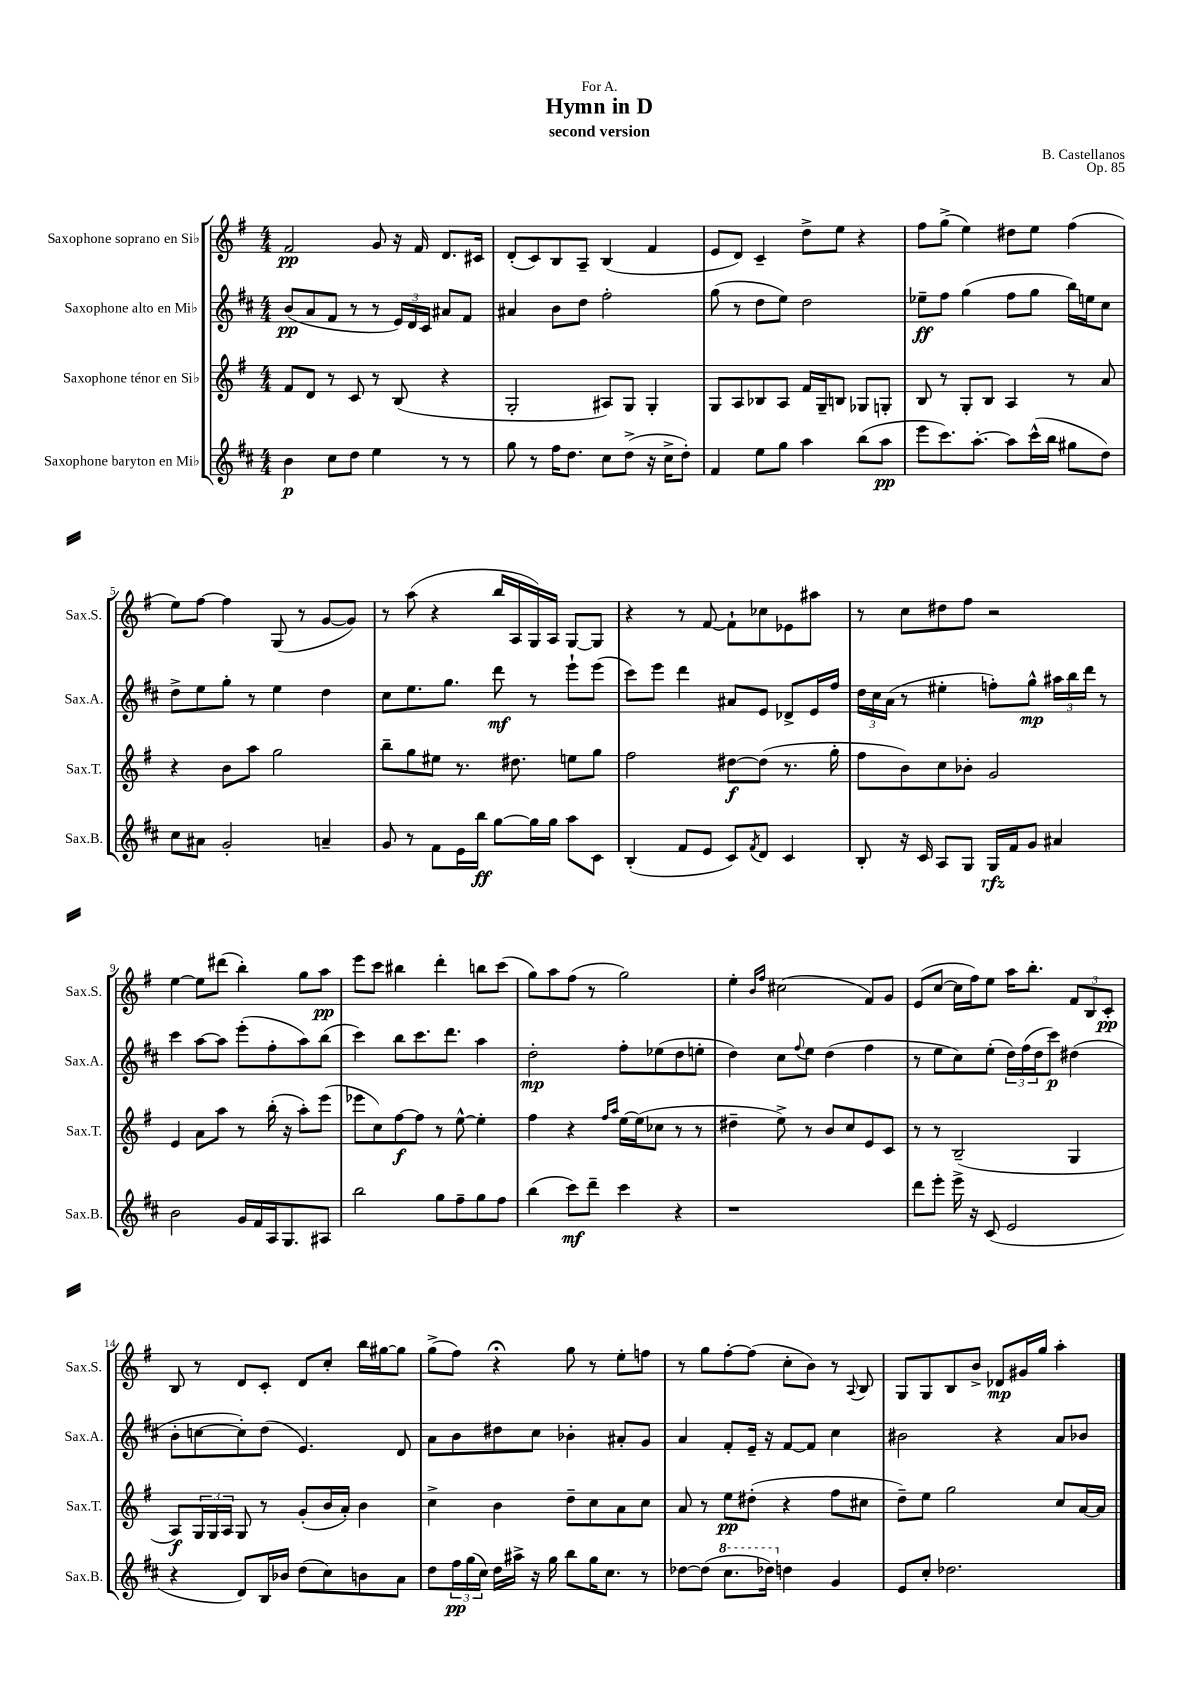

**kern	**dynam	**kern	**dynam	**kern	**dynam	**kern	**dynam
*part4	*part4	*part3	*part3	*part2	*part2	*part1	*part1
*staff4	*staff4	*staff3	*staff3	*staff2	*staff2	*staff1	*staff1
*I"Saxophone baryton en Mi♭	*	*I"Saxophone ténor en Si♭	*	*I"Saxophone alto en Mi♭	*	*I"Saxophone soprano en Si♭	*
*I'Sax.B.	*	*I'Sax.T.	*	*I'Sax.A.	*	*I'Sax.S.	*
*clefG2	*	*clefG2	*	*clefG2	*	*clefG2	*
*k[f#c#]	*	*k[f#]	*	*k[f#c#]	*	*k[f#]	*
*M4/4	*	*M4/4	*	*M4/4	*	*M4/4	*
=1	=1	=1	=1	=1	=1	=1	=1
4b\	p	8f#/L	.	(8b/L	pp	2f#/	pp
.	.	8d/J	.	8a/	.	.	.
8cc#\L	.	8r	.	8f#/J	.	.	.
8dd\J	.	8c/	.	8r	.	.	.
4ee\	.	8r	.	8r	.	8g/	.
.	.	(8B/	.	24e/LL)	.	16r	.
.	.	.	.	24d/	.	.	.
.	.	.	.	.	.	16f#/	.
.	.	.	.	24c#/JJ	.	.	.
8r	.	4r	.	8a#X/L	.	8.d/L	.
8r	.	.	.	8f#/J	.	.	.
.	.	.	.	.	.	16c#X/Jk	.
=2	=2	=2	=2	=2	=2	=2	=2
8gg\	.	2G'/	.	4a#X/	.	(8d'/L	.
8r	.	.	.	.	.	8c/)	.
16ff#\KL	.	.	.	8b\L	.	8B/	.
8.dd\J	.	.	.	.	.	.	.
.	.	.	.	8dd\J	.	8A~/J	.
8cc#\L	.	8A#X/L)	.	2ff#'\	.	(4B/	.
(8dd^\J	.	8G/J	.	.	.	.	.
16r	.	4G'/	.	.	.	4f#/	.
16cc#^\KL	.	.	.	.	.	.	.
8dd'\J)	.	.	.	.	.	.	.
=3	=3	=3	=3	=3	=3	=3	=3
4f#/	.	8G/L	.	(8gg\	.	8e/L	.
.	.	8A/	.	8r	.	8d/J)	.
8ee\L	.	8B-X/	.	8dd\L	.	4c~/	.
8gg\J	.	8A/J	.	8ee\J)	.	.	.
4aa\	.	16f#/LL	.	2dd\	.	8dd^\L	.
.	.	16G~/J	.	.	.	.	.
.	.	8Bn/J	.	.	.	8ee\J	.
(8bb\L	.	8G-X/L	.	.	.	4r	.
8aa\J	pp	8Gn'/J	.	.	.	.	.
=4	=4	=4	=4	=4	=4	=4	=4
8eee\L	.	8B/	.	8ee-X~\L	ff	8ff#\L	.
8.ccc#\)	.	8r	.	8ff#\J	.	(8gg^\J	.
.	.	8G'/L	.	(4gg\	.	4ee\)	.
[8.aa'\J	.	.	.	.	.	.	.
.	.	8B/J	.	.	.	.	.
8aa\L]	.	4A/	.	8ff#\L	.	8dd#X\L	.
(16ccc#^^\L	.	.	.	8gg\J	.	8ee\J	.
16bb\JJ	.	.	.	.	.	.	.
8gg#X\L	.	8r	.	16bb\LL)	.	(4ff#\	.
.	.	.	.	16een\J	.	.	.
8dd\J)	.	8a/	.	8cc#\J	.	.	.
!!LO:LB:g=z
=5	=5	=5	=5	=5	=5	=5	=5
8cc#\L	.	4r	.	8dd^\L	.	8ee\L)	.
8a#X\J	.	.	.	8ee\	.	[8ff#\J	.
2g'/	.	8b\L	.	8gg'\J	.	4ff#\]	.
.	.	8aa\J	.	8r	.	.	.
.	.	2gg\	.	4ee\	.	(8G/	.
.	.	.	.	.	.	8r	.
4an~/	.	.	.	4dd\	.	[8g/L	.
.	.	.	.	.	.	8g/J])	.
=6	=6	=6	=6	=6	=6	=6	=6
8g/	.	8bb~\L	.	8cc#\L	.	8r	.
8r	.	8gg\	.	8.ee\	.	(8aa\	.
8f#\L	.	8ee#X\J	.	.	.	4r	.
.	.	.	.	8.gg\J	.	.	.
16e\L	.	8.r	.	.	.	.	.
16bb\JJ	ff	.	.	.	.	.	.
[8gg\L	.	.	.	8ddd\	mf	16bb/LL	.
.	.	8.dd#X\	.	.	.	16A/	.
16gg\L]	.	.	.	8r	.	16G/)	.
16gg\JJ	.	.	.	.	.	16A/JJ	.
8aa\L	.	8een\L	.	8eee`\L	.	[8G/L	.
8c#\J	.	8gg\J	.	(8eee\J	.	8G/J]	.
=7	=7	=7	=7	=7	=7	=7	=7
(4B'/	.	2ff#\	.	8ccc#\L)	.	4r	.
.	.	.	.	8eee\J	.	.	.
8f#/L	.	.	.	4ddd\	.	8r	.
8e/J	.	.	.	.	.	[8f#/	.
8c#/L)	.	[8dd#X\L	f	8a#X/L	.	8f#`\L]	.
8qf#/	.	.	.	.	.	.	.
8d/J	.	(8dd#\J]	.	8e/J	.	8cc-X\	.
4c#/	.	8.r	.	8d-X^/L	.	8e-X\	.
.	.	.	.	16e/L	.	8aa#X\J	.
.	.	16gg'\	.	16ff#/JJ	.	.	.
=8	=8	=8	=8	=8	=8	=8	=8
8B'/	.	8ff#\L	.	24dd\LL	.	8r	.
.	.	.	.	24cc#\	.	.	.
.	.	.	.	(24a\JJ	.	.	.
16r	.	8b\)	.	8r	.	8cc\L	.
16c#/	.	.	.	.	.	.	.
8A/L	.	8cc\	.	4ee#X'\	.	8dd#X\	.
8G/J	.	8b-X'\J	.	.	.	8ff#\J	.
16G/LL	rfz	2g/	.	8ffn'\L)	.	2r	.
16f#/J	.	.	.	.	.	.	.
8g/J	.	.	.	8gg^^\J	mp	.	.
4a#X/	.	.	.	24aa#X\LL	.	.	.
.	.	.	.	24bb\	.	.	.
.	.	.	.	24ddd\JJ	.	.	.
.	.	.	.	8r	.	.	.
!!LO:LB:g=z
=9	=9	=9	=9	=9	=9	=9	=9
2b\	.	4e/	.	4ccc#\	.	[4ee\	.
.	.	8a\L	.	[8aa\L	.	8ee\L]	.
.	.	8aa\J	.	8aa\J]	.	(8ddd#X\J	.
16g/LL	.	8r	.	(8eee'\L	.	4bb'\)	.
16f#/	.	.	.	.	.	.	.
16A/J	.	(16bb'\	.	8ff#'\	.	.	.
8.G/	.	16r	.	.	.	.	.
.	.	8aa'\L)	.	8aa\)	.	8gg\L	.
8A#X/J	.	(8eee\J	.	(8bb\J	.	8aa\J	pp
=10	=10	=10	=10	=10	=10	=10	=10
2bb\	.	8eee-X\L	.	4ccc#\)	.	8eee\L	.
.	.	8cc\)	.	.	.	8ccc\J	.
.	.	[8ff#\	f	8bb\L	.	4bb#X\	.
.	.	8ff#\J]	.	8.ccc#\	.	.	.
8gg\L	.	8r	.	.	.	4ddd'\	.
.	.	.	.	8.ddd\J	.	.	.
8ff#~\	.	[8ee^^\	.	.	.	.	.
8gg\	.	4ee'\]	.	4aa\	.	8bbn\L	.
8ff#\J	.	.	.	.	.	(8ccc\J	.
=11	=11	=11	=11	=11	=11	=11	=11
(4bb\	.	4ff#\	.	2dd'\	mp	8gg\L)	.
.	.	.	.	.	.	8aa\	.
8ccc#\L)	mf	4r	.	.	.	(8ff#\J	.
8ddd~\J	.	.	.	.	.	8r	.
.	.	16qqff#/LL	.	.	.	.	.
.	.	16qqaa/JJ	.	.	.	.	.
4ccc#\	.	[16ee\LL	.	8ff#'\L	.	2gg\)	.
.	.	(16ee\J]	.	.	.	.	.
.	.	8cc-X\J	.	(8ee-X\	.	.	.
4r	.	8r	.	8dd\	.	.	.
.	.	8r	.	8een'\J	.	.	.
=12	=12	=12	=12	=12	=12	=12	=12
1r	.	4dd#X~\	.	4dd\)	.	4ee'\	.
.	.	.	.	.	.	16qqb/LL	.
.	.	.	.	.	.	16qqff#/JJ	.
.	.	8ee^\)	.	8cc#\L	.	(2cc#X\	.
.	.	.	.	8qqff#/	.	.	.
.	.	8r	.	8ee\J	.	.	.
.	.	8b/L	.	(4dd\	.	.	.
.	.	8cc/	.	.	.	.	.
.	.	8e/	.	4ff#\	.	8f#/L)	.
.	.	8c/J	.	.	.	8g/J	.
=13	=13	=13	=13	=13	=13	=13	=13
8ddd\L	.	8r	.	8r	.	(8e/L	.
8eee'\J	.	8r	.	8ee\L	.	[8cc/J	.
16eee^\	.	(2B~/	.	8cc#\)	.	16cc\LL]	.
16r	.	.	.	.	.	16ff#\J)	.
(8c#/	.	.	.	(8ee'\J	.	8ee\J	.
2e/	.	.	.	24dd\LL)	.	16aa\KL	.
.	.	.	.	(24ff#\	.	.	.
.	.	.	.	.	.	8.bb'\J	.
.	.	.	.	24dd\J	.	.	.
.	.	.	.	8ccc#\J)	p	.	.
.	.	4G/	.	(4dd#X\	.	12f#/L	.
.	.	.	.	.	.	12B/	.
.	.	.	.	.	.	12c'/J	pp
!!LO:LB:g=z
=14	=14	=14	=14	=14	=14	=14	=14
4r	.	8A/L)	f	8b'\L	.	8B/	.
.	.	24G/L	.	[8ccn\	.	8r	.
.	.	24G/	.	.	.	.	.
.	.	24A/JJ	.	.	.	.	.
8d/L)	.	8G/	.	8cc'\])	.	8d/L	.
16B/L	.	8r	.	(8dd\J	.	8c'/J	.
16b-X/JJ	.	.	.	.	.	.	.
(8dd\L	.	(8g'/L	.	4.e/)	.	8d/L	.
8cc#\)	.	16b/L	.	.	.	8cc'/J	.
.	.	16a'/JJ)	.	.	.	.	.
8bn\	.	4b\	.	.	.	16bb\LL	.
.	.	.	.	.	.	[16gg#X\J	.
8a\J	.	.	.	8d/	.	8gg#\J]	.
=15	=15	=15	=15	=15	=15	=15	=15
8dd\L	.	4cc^\	.	8a\L	.	(8gg^\L	.
24ff#\L	pp	.	.	8b\	.	8ff#\J)	.
(24gg\	.	.	.	.	.	.	.
24cc#\JJ)	.	.	.	.	.	.	.
16dd\LL	.	4b\	.	8dd#X\	.	4r;<	.
16aa#X^\JJ	.	.	.	.	.	.	.
16r	.	.	.	8cc#\J	.	.	.
16gg\	.	.	.	.	.	.	.
8bb\L	.	8dd~\L	.	4b-X'\	.	8gg\	.
16gg\K	.	8cc\	.	.	.	8r	.
8.cc#\J	.	.	.	.	.	.	.
.	.	8a\	.	8a#X'/L	.	8ee'\L	.
8r	.	8cc\J	.	8g/J	.	8ffn\J	.
=16	=16	=16	=16	=16	=16	=16	=16
[8dd-X\L	.	8a/	.	4a/	.	8r	.
(8dd-\J]	.	8r	.	.	.	8gg\L	.
*8va	*	*	*	*	*	*	*
8.ccc#\L	.	8ee\L	pp	8f#'/L	.	[8ff#'\	.
.	.	(8dd#X'\J	.	16e~/Jk	.	(8ff#\J]	.
16ddd-X\Jk)	.	.	.	16r	.	.	.
*X8va	*	*	*	*	*	*	*
4ddn\	.	4r	.	[8f#/L	.	8cc'\L	.
.	.	.	.	8f#/J]	.	8b\J)	.
4g/	.	8ff#\L	.	4cc#\	.	8r	.
.	.	.	.	.	.	8qqA/	.
.	.	8cc#X\J	.	.	.	8B/	.
=17	=17	=17	=17	=17	=17	=17	=17
8e/L	.	8dd~\L)	.	2b#X\	.	8G/L	.
8cc#'/J	.	8ee\J	.	.	.	8G/	.
2.dd-X\	.	2gg\	.	.	.	8B/	.
.	.	.	.	.	.	8b^/J	.
.	.	.	.	4r	.	8d-X/L	mp
.	.	.	.	.	.	16g#X/L	.
.	.	.	.	.	.	16gg/JJ	.
.	.	8cc/L	.	8a/L	.	4aa'\	.
.	.	[16a/L	.	8b-X/J	.	.	.
.	.	16a/JJ]	.	.	.	.	.
==	==	==	==	==	==	==	==
*-	*-	*-	*-	*-	*-	*-	*-
